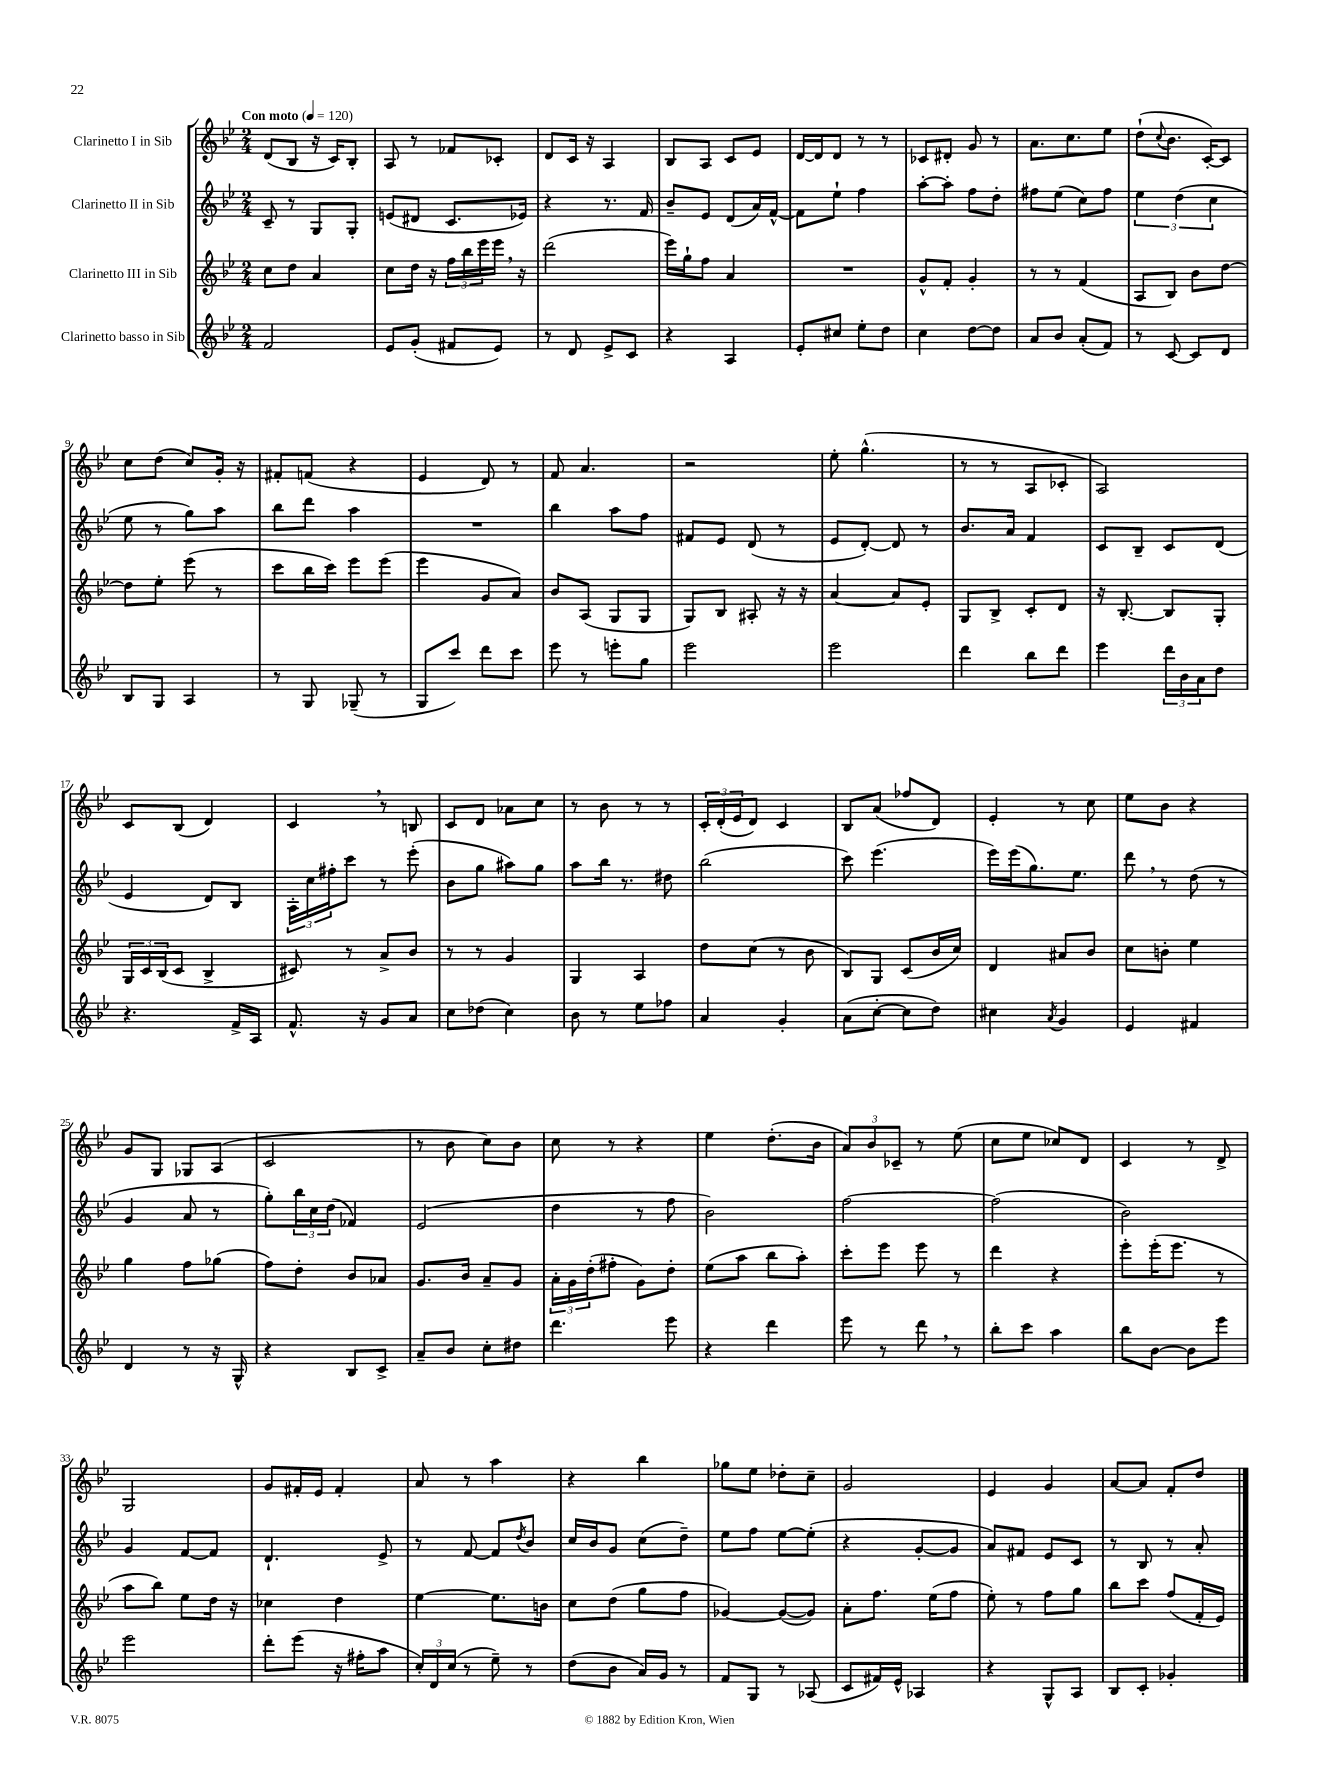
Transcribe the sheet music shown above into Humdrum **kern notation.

**kern	**kern	**kern	**kern
*staff4	*staff3	*staff2	*staff1
*clefG2	*clefG2	*clefG2	*clefG2
*k[b-e-]	*k[b-e-]	*k[b-e-]	*k[b-e-]
*M2/4	*M2/4	*M2/4	*M2/4
*MM120	*MM120	*MM120	*MM120
2f	8cc	8c~	(8d
.	8dd	8r	8B-
.	4a	8G	16r
.	.	.	16c)
.	.	8G'	8B-'
=	=	=	=
8e-	8cc	(8e	8A
(8g'	16dd	8d#	8r
.	16r	.	.
8f#	24ff	8.c	8f-
.	24bb-	.	.
.	24eee-	.	.
8e-)	16eee-	.	8c-'
.	16r	16e-)	.
=	=	=	=
8r	(2ddd	4r	8d
8d	.	.	16c
.	.	.	16r
8e-^	.	8.r	4A
8c	.	.	.
.	.	16f	.
=	=	=	=
4r	16eee-)	8b-~	8B-
.	16gg`	.	.
.	8ff	8e-	8A
4A	4a	(8d	8c
.	.	16a)	8e-
.	.	[16f^^	.
=	=	=	=
8e-'	2r	8f]	[16d
.	.	.	16d]
8cc#	.	8ee-`	8d
8ee-'	.	4ff	8r
8dd	.	.	8r
=	=	=	=
4cc	8g^^	[8aa'	8c-
.	8f'	8aa']	8d#'
[8dd	4g'	8ff	8g
8dd]	.	8dd'	8r
=	=	=	=
8a	8r	8ff#	8.a
8b-	8r	(8ee-	.
.	.	.	8.cc
(8a'	(4f	8cc)	.
8f)	.	8ff#	8ee-
=	=	=	=
8r	8A	6ee-	(8dd`
.	.	.	8qqcc
[8c	8B-)	.	8.b-
.	.	(6dd	.
8c]	8b-	.	.
.	.	.	[16c')
.	.	6cc	.
8d	[8dd	.	8c]
=	=	=	=
8B-	8dd]	8ee-	8cc
8G	8ee-'	8r	(8dd
4A	(8eee-	8gg)	8cc)
.	8r	8aa	16g'
.	.	.	16r
=	=	=	=
8r	8ccc	8bb-	8f#'
8G	16bb-	8ddd	(8f
.	16ccc)	.	.
(8G-~	8eee-	4aa	4r
8r	(8eee-	.	.
=	=	=	=
8G	4eee-	2r	4e-
8ccc)	.	.	.
8ddd	8g	.	8d)
8ccc	8a)	.	8r
=	=	=	=
8eee-	8b-	4bb-	8f
8r	(8A	.	4.a
8eee'	8G	8aa	.
8gg	8G	8ff	.
=	=	=	=
2eee-	8G)	8f#	2r
.	8B-	8e-	.
.	8A#'	(8d	.
.	16r	8r	.
.	16r	.	.
=	=	=	=
2eee-	[4a	8e-	8ee-'
.	.	[8d')	(4.gg^^
.	8a]	8d]	.
.	8e-'	8r	.
=	=	=	=
4ddd	8G	8.b-	8r
.	8B-^	.	8r
.	.	16a	.
8bb-	8c'	4f	8A
8ddd	8d	.	8c-'
=	=	=	=
4eee-	16r	8c	2A)
.	[8.B-'	.	.
.	.	8B-~	.
24ddd	8B-]	8c	.
24b-	.	.	.
24a	.	.	.
8dd	8G'	(8d	.
=	=	=	=
4.r	24G	4e-	8c
.	24c	.	.
.	(24B-	.	.
.	8c	.	(8B-
.	4B-^	8d)	4d)
16f^	.	8B-	.
16A	.	.	.
=	=	=	=
8.f^^	8c#)	24A'	4c
.	.	24cc	.
.	.	24ff#'	.
.	8r	8ccc	.
16r	.	.	.
8g	8a^	8r	8r
8a	8b-	(8eee-'	8B
=	=	=	=
8cc	8r	8b-	8c
(8dd-	8r	8gg	8d
4cc)	4g	8aa#)	8a-
.	.	8gg	8cc
=	=	=	=
8b-	4G	8aa	8r
8r	.	16bb-	8b-
.	.	8.r	.
8ee-	4A	.	8r
8ff-	.	8dd#	8r
=	=	=	=
4a	8dd	(2bb-	24c'
.	.	.	(24d'
.	.	.	24e-
.	(8cc	.	8d)
4g'	8r	.	4c
.	8b-	.	.
=	=	=	=
(8a	8B-)	8ccc)	8B-
[8cc'	8G	(4.eee-	(8a
8cc]	(8c	.	8ff-
8dd)	16b-	.	8d)
.	16cc)	.	.
=	=	=	=
4cc#	4d	16eee-)	4e-'
.	.	(16eee-	.
.	.	8.gg)	.
8qa	.	.	.
4g	8a#	.	8r
.	.	8.ee-	.
.	8b-	.	8cc
=	=	=	=
4e-	8cc	8ddd	8ee-
.	8b'	8r	8b-
4f#	4ee-	(8dd	4r
.	.	8r	.
=	=	=	=
4d	4gg	4g	8g
.	.	.	8G
8r	8ff	8a	8G-
16r	(8gg-	8r	(8A
16G^^	.	.	.
=	=	=	=
4r	8ff)	8gg')	2c
.	8dd'	24bb-	.
.	.	24cc	.
.	.	(24dd	.
8B-	8b-	4f-)	.
8c^	8a-	.	.
=	=	=	=
8a~	8.g	(2e-	8r
8b-	.	.	8b-
.	16b-	.	.
8cc'	8a~	.	8cc)
8dd#	8g	.	8b-
=	=	=	=
4.ddd	24a'	4dd	8cc
.	24g	.	.
.	(24dd'	.	.
.	8ff#'	.	8r
.	8g)	8r	4r
8eee-	8dd'	8ff	.
=	=	=	=
4r	(8ee-	2b-)	4ee-
.	8aa	.	.
4ddd	8bb-	.	(8.dd'
.	8aa')	.	.
.	.	.	16b-
=	=	=	=
8eee-	8ccc'	[2ff	12a)
.	.	.	12b-
8r	8eee-	.	.
.	.	.	12c-~
8ddd	8eee-	.	8r
8r	8r	.	(8ee-
=	=	=	=
8bb-'	4ddd	(2ff]	8cc
8ccc	.	.	8ee-
4aa	4r	.	8cc-)
.	.	.	8d
=	=	=	=
8bb-	8eee-'	2b-)	4c
[8b-	(16eee-'	.	.
.	8.eee-	.	.
8b-]	.	.	8r
8eee-	8r	.	8d^
=	=	=	=
2eee-	8aa	4g	2G
.	8bb-)	.	.
.	8ee-	[8f	.
.	16dd	8f]	.
.	16r	.	.
=	=	=	=
8ddd'	4cc-	4.d`	8g
(8eee-	.	.	16f#'
.	.	.	16e-
16r	4dd	.	4f#'
16ff#'	.	.	.
8aa	.	8e-^	.
=	=	=	=
24cc')	[4ee-	8r	8a
24d	.	.	.
(24cc	.	.	.
8r	.	[8f	8r
8ee-~)	8.ee-]	8f]	4aa
.	.	8qdd	.
8r	.	8b-	.
.	16b	.	.
=	=	=	=
(8dd	8cc	16cc	4r
.	.	16b-	.
8b-	(8dd	8g	.
16a)	8gg	(8cc	4bb-
16g	.	.	.
8r	8ff	8dd~)	.
=	=	=	=
8f	[4g-)	8ee-	8gg-
8G	.	8ff	8ee-
8r	(8g-_	[8ee-	8dd-'
(8A-	8g-])	(8ee-']	8cc~
=	=	=	=
8c	8a'	4r	2g
16f#)	8.ff	.	.
16e-^^	.	.	.
4A-	.	[8g'	.
.	(16ee-	.	.
.	8ff	8g]	.
=	=	=	=
4r	8ee-')	8a)	4e-
.	8r	8f#	.
8G^^	8ff	8e-	4g
8A	8gg	8c	.
=	=	=	=
8B-	8bb-	8r	[8a
8c'	8ccc	8B-	8a]
4g-'	(8ff	8r	8f'
.	16f'	8a'	8dd
.	16e-)	.	.
==	==	==	==
*-	*-	*-	*-
